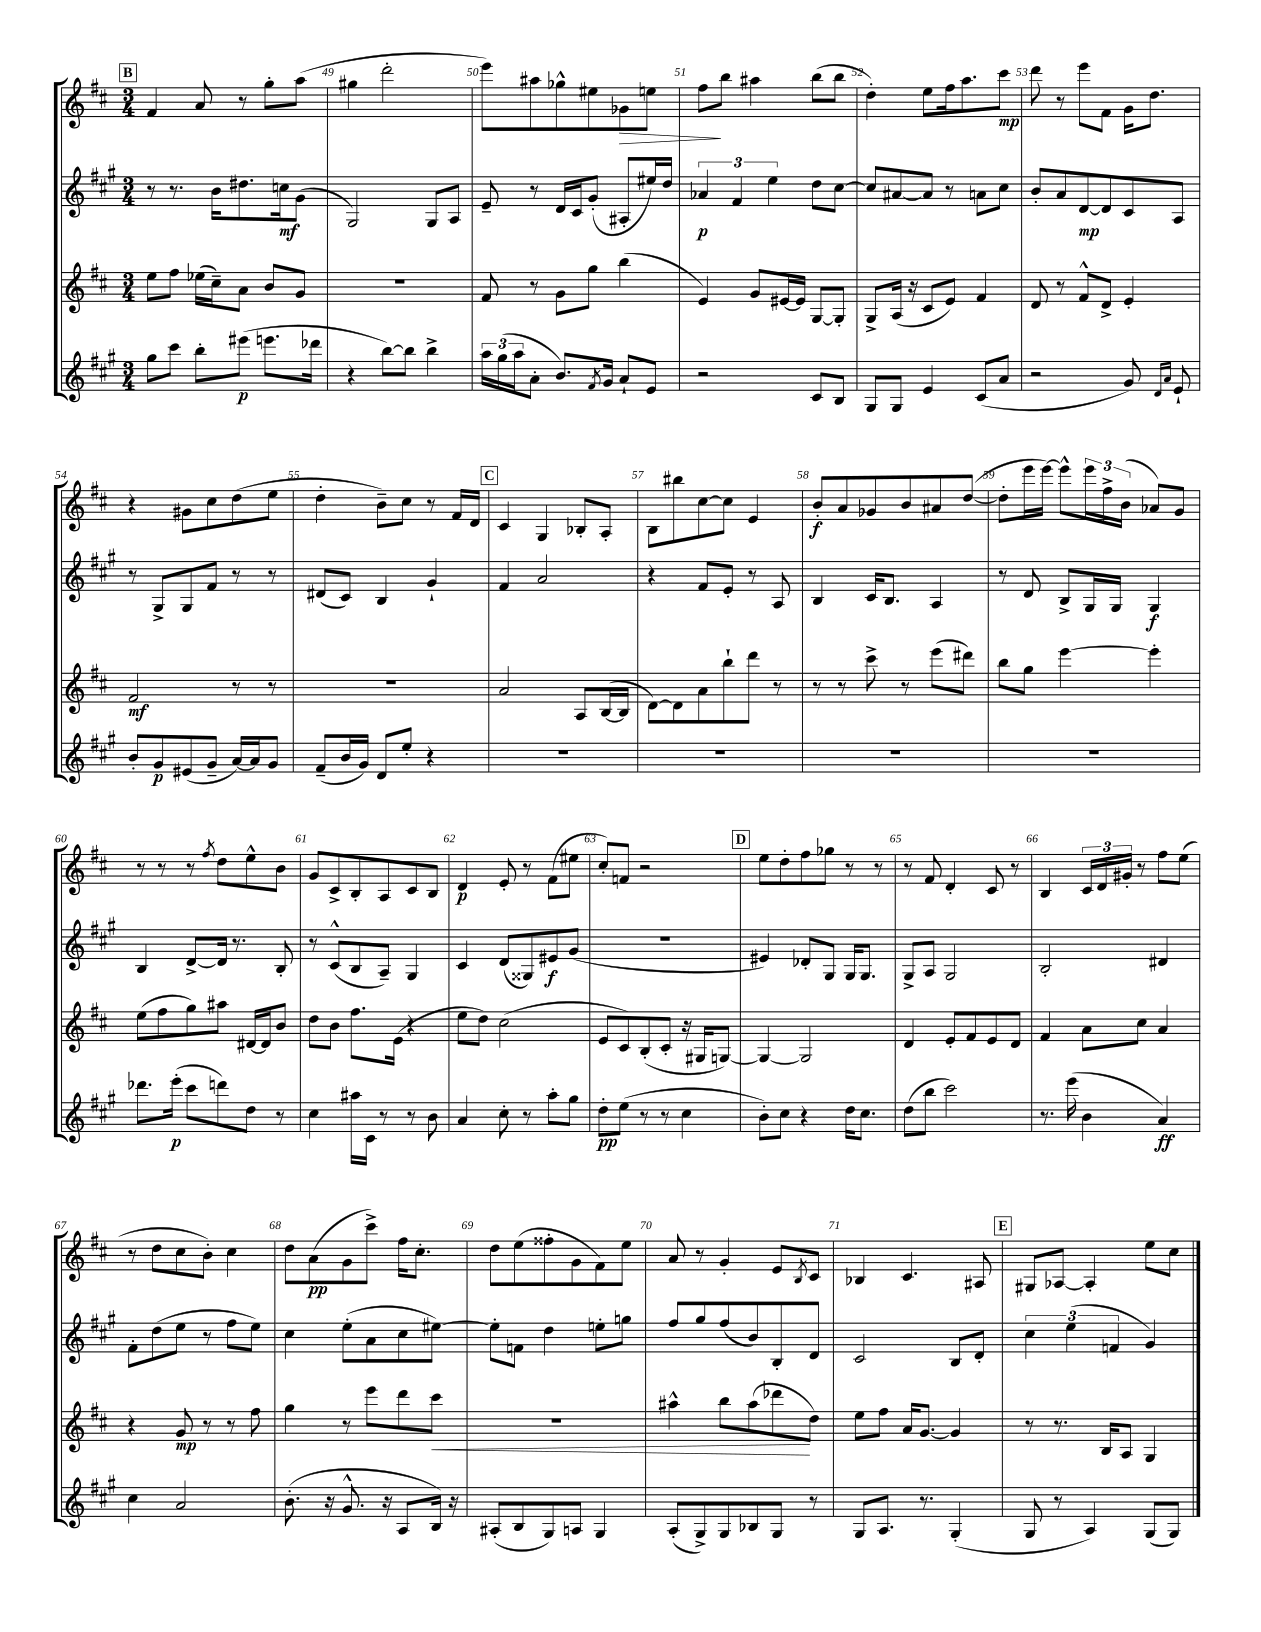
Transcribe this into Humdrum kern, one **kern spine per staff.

**kern	**kern	**kern	**kern
*staff4	*staff3	*staff2	*staff1
*clefG2	*clefG2	*clefG2	*clefG2
*k[f#c#g#]	*k[f#c#]	*k[f#c#g#]	*k[f#c#]
*M3/4	*M3/4	*M3/4	*M3/4
8gg#	8ee	8r	4f#
8ccc#	8ff#	8.r	.
8bb'	(16ee-	.	8a
.	16cc#~)	16b	.
(8eee#	8a	8.dd#	8r
8.eee	8b	.	8gg'
.	.	16cc	.
.	8g	(8g#	(8aa
16ddd-	.	.	.
=	=	=	=
4r	2.r	2G#)	4gg#
[8bb)	.	.	2ddd'
8bb]	.	.	.
4bb^	.	8G#	.
.	.	8A	.
=	=	=	=
24aa	8f#	8e~	8eee)
(24gg#	.	.	.
24aa	.	.	.
8a'	8r	8r	8aa#
8.b)	8g	16d	8gg-^^
.	.	16c#	.
.	8gg	(8g#'	8ee#
8qf#	.	.	.
16g#	.	.	.
8a`	(4bb	8A#'	8g-
8e	.	16ee#)	8ee
.	.	16dd	.
=	=	=	=
2r	4e)	6a-	8ff#
.	.	.	8bb
.	.	6f#	.
.	8g	.	4aa#
.	.	6ee	.
.	[16e#	.	.
.	16e#]	.	.
8c#	[8G	8dd	(8bb
8B	8G']	[8cc#	8bb
=	=	=	=
8G#	8G^	8cc#]	4dd')
8G#	(16A	[8a#	.
.	16r	.	.
4e	8c#	8a#]	8ee
.	8e)	8r	16ff#
.	.	.	8.aa
(8c#	4f#	8a	.
8a	.	8cc#	8ccc#
=	=	=	=
2r	8d	8b'	8ddd
.	8r	8a	8r
.	8f#^^	[8d	8eee
.	8d^	8d]	8f#
8g#)	4e'	8c#	16g
.	.	.	8.dd
16qqd	.	.	.
16qqa	.	.	.
8e`	.	8A	.
=	=	=	=
8b'	2f#	8r	4r
8g#	.	8G#^	.
(8e#	.	8G#	8g#
8g#~	.	8f#	8cc#
[16a)	8r	8r	(8dd
16a]	.	.	.
8g#	8r	8r	8ee
=	=	=	=
(8f#~	2.r	(8d#	4dd'
16b	.	8c#)	.
16g#)	.	.	.
8d	.	4B	8b~)
8ee'	.	.	8cc#
4r	.	4g#`	8r
.	.	.	16f#
.	.	.	16d
=	=	=	=
2.r	2a	4f#	4c#
.	.	2a	4G
.	8A	.	8B-'
.	([16B	.	8A'
.	16B]	.	.
=	=	=	=
2.r	[8d)	4r	8B
.	8d]	.	8bb#
.	8a	8f#	[8cc#
.	8bb`	8e'	8cc#]
.	8ddd	8r	4e
.	8r	8A	.
=	=	=	=
2.r	8r	4B	8b'
.	8r	.	8a
.	8ccc#^	16c#	8g-
.	.	8.B	.
.	8r	.	8b
.	(8eee	4A	8a#
.	8ddd#)	.	([8dd
=	=	=	=
2.r	8bb	8r	8dd']
.	8gg	8d	16eee
.	.	.	[16eee)
.	[4eee	8B^	8eee^^]
.	.	16G#	24eee
.	.	.	24ff#^
.	.	16G#	.
.	.	.	(24b
.	4eee']	4G#	8a-)
.	.	.	8g
=	=	=	=
8.ddd-	(8ee	4B	8r
.	8ff#	.	8r
(16eee'	.	.	.
8ccc#	8gg)	[8d^	8r
.	.	.	8qff#
8ddd)	8aa#	16d]	8dd
.	.	8.r	.
8dd	[16d#	.	8ee^^
.	16d#]	.	.
8r	8b	8B'	8b
=	=	=	=
4cc#	8dd	8r	8g
.	8b	(8c#^^	8c#^
16aa#	8.ff#	8B	8B'
16c#	.	.	.
8r	.	8A~)	8A
.	(16e	.	.
8r	4r	4G#	8c#
8b	.	.	8B
=	=	=	=
4a	8ee	4c#	4d
.	8dd)	.	.
8cc#'	(2cc#	(8d	8e'
8r	.	8G##)	8r
8aa'	.	8e#	(8f#
8gg#	.	(8g#	8ee#
=	=	=	=
8dd'	8e	2.r	8cc#')
(8ee	8c#)	.	8f
8r	(8B'	.	2r
8r	8c#'	.	.
4cc#	16r	.	.
.	16G#	.	.
.	[8G)	.	.
=	=	=	=
8b')	4G_	4e#)	8ee
8cc#	.	.	8dd'
4r	2G]	8d-'	8ff#
.	.	8G#	8gg-
16dd	.	16G#	8r
8.cc#	.	8.G#	.
.	.	.	8r
=	=	=	=
(8dd	4d	8G#^	8r
8bb	.	8A	8f#
2ccc#)	8e'	2G#	4d'
.	8f#	.	.
.	8e	.	8c#
.	8d	.	8r
=	=	=	=
8.r	4f#	2B'	4B
(16eee	.	.	.
4b	8a	.	24c#
.	.	.	24d
.	.	.	24g#'
.	8cc#	.	8r
4a)	4a	4d#	8ff#
.	.	.	(8ee
=	=	=	=
4cc#	4r	8f#'	8r
.	.	(8dd	8dd
2a	8g	8ee	8cc#
.	8r	8r	8b')
.	8r	8ff#	4cc#
.	8ff#	8ee)	.
=	=	=	=
(8.b'	4gg	4cc#	8dd
.	.	.	(8a
16r	.	.	.
8.g#^^	8r	(8ee'	8g
.	8eee	8a	8ccc#^)
16r	.	.	.
8A	8ddd	8cc#	16ff#
.	.	.	8.cc#'
16B)	8ccc#	[8ee#)	.
16r	.	.	.
=	=	=	=
(8A#'	2.r	8ee#']	8dd
8B	.	8f	(8ee
8G#)	.	4dd	8ff##'
8A	.	.	8g
4G#	.	8ee'	8f#)
.	.	8gg	8ee
=	=	=	=
(8A'	4aa#^^	8ff#	8a
8G#^)	.	8gg#	8r
8G#	8bb	(8ff#	4g'
8B-	(8aa#	8b)	.
8G#	8ddd-	8B'	8e
.	.	.	8qB
8r	8dd)	8d	8c#
=	=	=	=
8G#	8ee	2c#	4B-
8.A	8ff#	.	.
.	16a	.	4.c#
8.r	[8.g	.	.
(4G#'	4g]	8B	.
.	.	8d'	8A#
=	=	=	=
8G#	8r	6cc#	8G#
8r	8.r	.	[8A-
.	.	(6ee	.
4A)	.	.	4A-']
.	16B	.	.
.	.	6f	.
.	8A	.	.
(8G#	4G	4g#)	8ee
8G#)	.	.	8cc#
==	==	==	==
*-	*-	*-	*-
